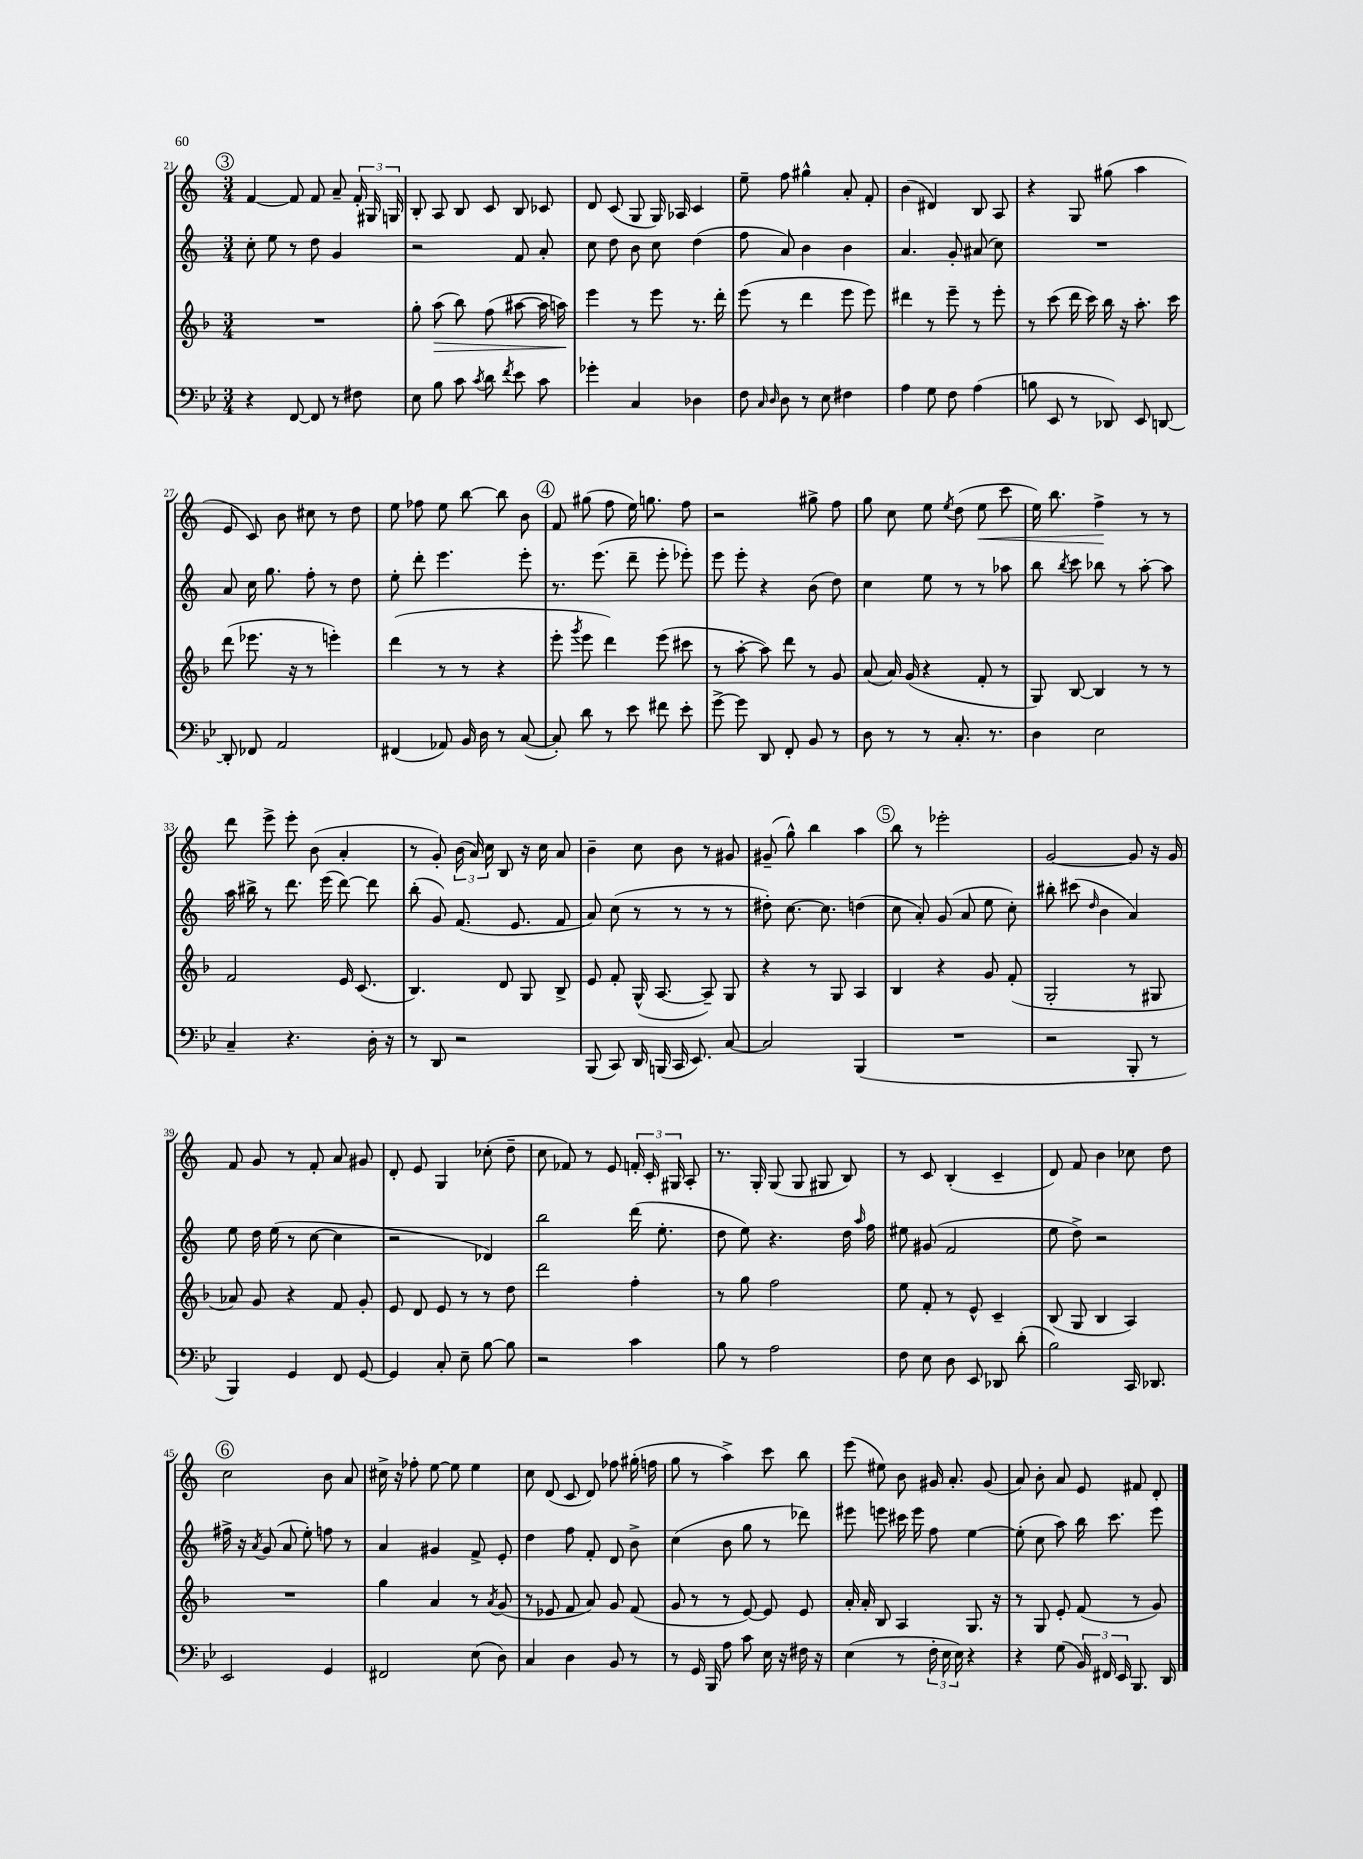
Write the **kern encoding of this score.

**kern	**kern	**kern	**kern
*staff4	*staff3	*staff2	*staff1
*clefF4	*clefG2	*clefG2	*clefG2
*k[b-e-]	*k[b-]	*k[]	*k[]
*M3/4	*M3/4	*M3/4	*M3/4
4r	2.r	8cc'	[4f
.	.	8ee	.
[8FF	.	8r	8f]
8FF]	.	8dd	8f
8r	.	4g	8a~
8F#	.	.	24f'
.	.	.	24G#
.	.	.	24G
=	=	=	=
8E-	8gg'	2r	8B'
8B-	(8aa	.	8A
8c	8bb-)	.	8B
8qc	.	.	.
8d	(8ff	.	8c
8qf	.	.	.
8e-	[8aa#	8f	8B
8c	16aa#]	8a'	8c-
.	16aa)	.	.
=	=	=	=
4g-'	4eee	8cc	8d
.	.	8dd	(8c
4C	8r	8b	8G
.	8eee	8cc	16G)
.	.	.	16A-
4D-	8.r	(4dd	4c
.	16ddd'	.	.
=	=	=	=
8F	(8eee	8ff	8ee~
16qqC	.	.	.
16qqD	.	.	.
8D	8r	8a)	8ff
8r	4ddd	4b	4gg#^^
8E-	.	.	.
4F#	8eee	4b	8a'
.	8eee)	.	8f'
=	=	=	=
4A	4ddd#	4.a	(4b
8G	8r	.	4d#)
8F	8eee~	8g'	.
(4A	8r	(8a#	8B
.	8eee'	8cc)	8A
=	=	=	=
8B	8r	2.r	4r
8EE-	(8ccc	.	.
8r	16ddd	.	8G
.	16ccc)	.	.
8DD-)	16bb-	.	(8gg#
.	16r	.	.
8EE-	8.aa'	.	4aa
[8DD	.	.	.
.	16ccc	.	.
=	=	=	=
8DD']	(8ddd	8a	8e
8FF-	8.eee-	16cc	8c)
.	.	8.gg	.
2AA	.	.	8b
.	16r	.	.
.	8r	8ff'	8cc#
.	4eee')	8r	8r
.	.	8dd	8dd
=	=	=	=
(4FF#	(4ddd	8ee'	8ee
.	.	8ddd'	8ff-
8AA-)	8r	4.eee	8ee
16BB-	8r	.	[8bb
16D	.	.	.
8r	4r	.	8bb]
([8C	.	8eee'	8b
=	=	=	=
8C'])	8eee'	8.r	8f
.	8qggg	.	.
8d	8eee	.	(8gg#
.	.	(8.eee	.
8r	4ddd)	.	8ff
8e-	.	8ddd~	16ee)
.	.	.	8.gg
8f#	(8eee	8eee'	.
8e-'	8ccc#	8eee-')	8ff
=	=	=	=
[8g^	8r	8eee	2r
8g]	[8aa'	8eee'	.
8DD	8aa])	4r	.
8FF'	8ddd	.	.
8BB-	8r	(8b	8gg#^
8r	8g	8dd)	8ff
=	=	=	=
8D	(8a	4cc	8gg
8r	16a)	.	8cc
.	(16g	.	.
8r	4r	8ee	8ee
.	.	.	8qee
8.C'	.	8r	(8dd
.	8f'	8r	8ee
8.r	.	.	.
.	8r	8aa-	8ccc
=	=	=	=
4D	8G)	8bb	16ee)
.	.	.	8.bb
.	.	8qbb	.
.	[8B-	8ccc	.
2E-	4B-]	8bb-	4ff^
.	.	8r	.
.	8r	[8aa'	8r
.	8r	8aa]	8r
=	=	=	=
4C~	2f	16aa	8ddd
.	.	16bb#^	.
.	.	8r	8eee^
4.r	.	8.ddd	8eee'
.	.	.	(8b
.	.	(16eee	.
.	16e	[8ddd)	4a'
.	(8.c	.	.
16D'	.	8ddd]	.
16r	.	.	.
=	=	=	=
8r	4.B-)	(8bb'	8r
8DD	.	8g)	8g')
2r	.	(8.f	(24b
.	.	.	24a)
.	.	.	24cc
.	8d	.	8B
.	.	8.e	.
.	8G	.	16r
.	.	.	16cc
.	8B-^	8f	8a
=	=	=	=
(8BBB-	8e	8a)	4b~
8CC)	8f'	(8cc	.
16DD	(16G^^	8r	8cc
(16BBB	[8.A	.	.
16CC	.	8r	8b
8.EE-)	.	.	.
.	8A~])	8r	8r
[8C	8G	8r	8g#
=	=	=	=
2C]	4r	8dd#')	(8g#~
.	.	[8.cc	8gg^^)
.	8r	.	4bb
.	.	8.cc]	.
.	8G	.	.
(4BBB-	4A	(4dd	4aa
=	=	=	=
2.r	4B-	8cc	8bb
.	.	8a')	8r
.	4r	(8g	2eee-'
.	.	8a	.
.	8g	8ee	.
.	(8f'	8cc')	.
=	=	=	=
2r	2G'	8bb#'	[2g
.	.	(8ccc#	.
.	.	16qqdd	.
.	.	4b	.
8BBB-'	8r	4a)	8g]
8r	8G#	.	16r
.	.	.	16g
=	=	=	=
4BBB-)	8a-)	8ee	8f
.	8g	16dd	8g
.	.	(16ee	.
4GG	4r	8r	8r
.	.	[8cc	8f'
8FF	8f	4cc]	8a
[8GG	8g'	.	8g#
=	=	=	=
4GG]	8e	2r	8d'
.	8d	.	8e
8C'	8e	.	4G
8E-~	8r	.	.
[8B-	8r	4d-)	(8cc-'
8B-]	8dd	.	8dd~
=	=	=	=
2r	2ddd	2bb	8cc
.	.	.	8f-)
.	.	.	8r
.	.	.	8e
4c	4ff'	(16ddd	24f'
.	.	.	24c'
.	.	8.ee'	.
.	.	.	24G#
.	.	.	8A'
=	=	=	=
8B-	8r	8dd	8.r
8r	8gg	8ee)	.
.	.	.	16G'
2A	2ff	4.r	(8G
.	.	.	8G
.	.	.	8G#
.	.	16dd	8B)
.	.	16qqaa	.
.	.	16ff	.
=	=	=	=
8F	8ee	8ee#	8r
8E-	8f'	(8g#	8c
8D	8r	2f	(4B'
8EE-	8e^^	.	.
8DD-	4c~	.	4c~
(8d'	.	.	.
=	=	=	=
2B-)	(8B-	8ee	8d)
.	8G	8dd^)	8f
.	4B-	2r	4b
16CC	4A)	.	8cc-
8.DD-	.	.	.
.	.	.	8dd
=	=	=	=
2EE-	2.r	16ff#^	2cc
.	.	16r	.
.	.	8qa	.
.	.	(8g	.
.	.	8a	.
.	.	8ee')	.
4GG	.	8ff	8b
.	.	8r	8a
=	=	=	=
2FF#	4gg	4a	16cc#^
.	.	.	16r
.	.	.	8ff-'
.	4a	4g#	[8ee
.	.	.	8ee]
(8E-	8r	8f^	4ee
.	8qa	.	.
8D)	(8g	8e'	.
=	=	=	=
4C	8r	4dd	8cc
.	8e-	.	(8d
4D	8f	8ff	8c
.	8a)	8f'	8d)
8BB-	8g	8d	8ff-
8r	(8f	8b^	(16gg#'
.	.	.	16ff
=	=	=	=
8r	8g	(4cc	8gg
16GG	8r	.	8r
16BBB-	.	.	.
8A	8r	8b	4aa^)
8c	[8e)	8gg	.
16E-	8e]	8r	8ccc
16r	.	.	.
16F#	8e	8ddd-)	8bb
16r	.	.	.
=	=	=	=
(4E-	16a'	8eee#	(8eee
.	16a'	.	.
.	8B-	8eee	8ee#)
8r	4A	16ccc#	8b
.	.	16eee	.
24F'	.	8ff	16g#
24E-	.	.	.
.	.	.	8.a'
24E-)	.	.	.
4r	8.G	[4ee	.
.	.	.	(8g#
.	16r	.	.
=	=	=	=
4r	8r	(8ee']	8a)
.	8G	8cc	8b'
(8G	8e'	8aa)	8a
24BB-)	(8f	16bb	8e
24FF#	.	.	.
.	.	8.ccc	.
24EE-	.	.	.
8.BBB-	8r	.	8f#
.	8g)	8eee	8d'
16DD	.	.	.
==	==	==	==
*-	*-	*-	*-
